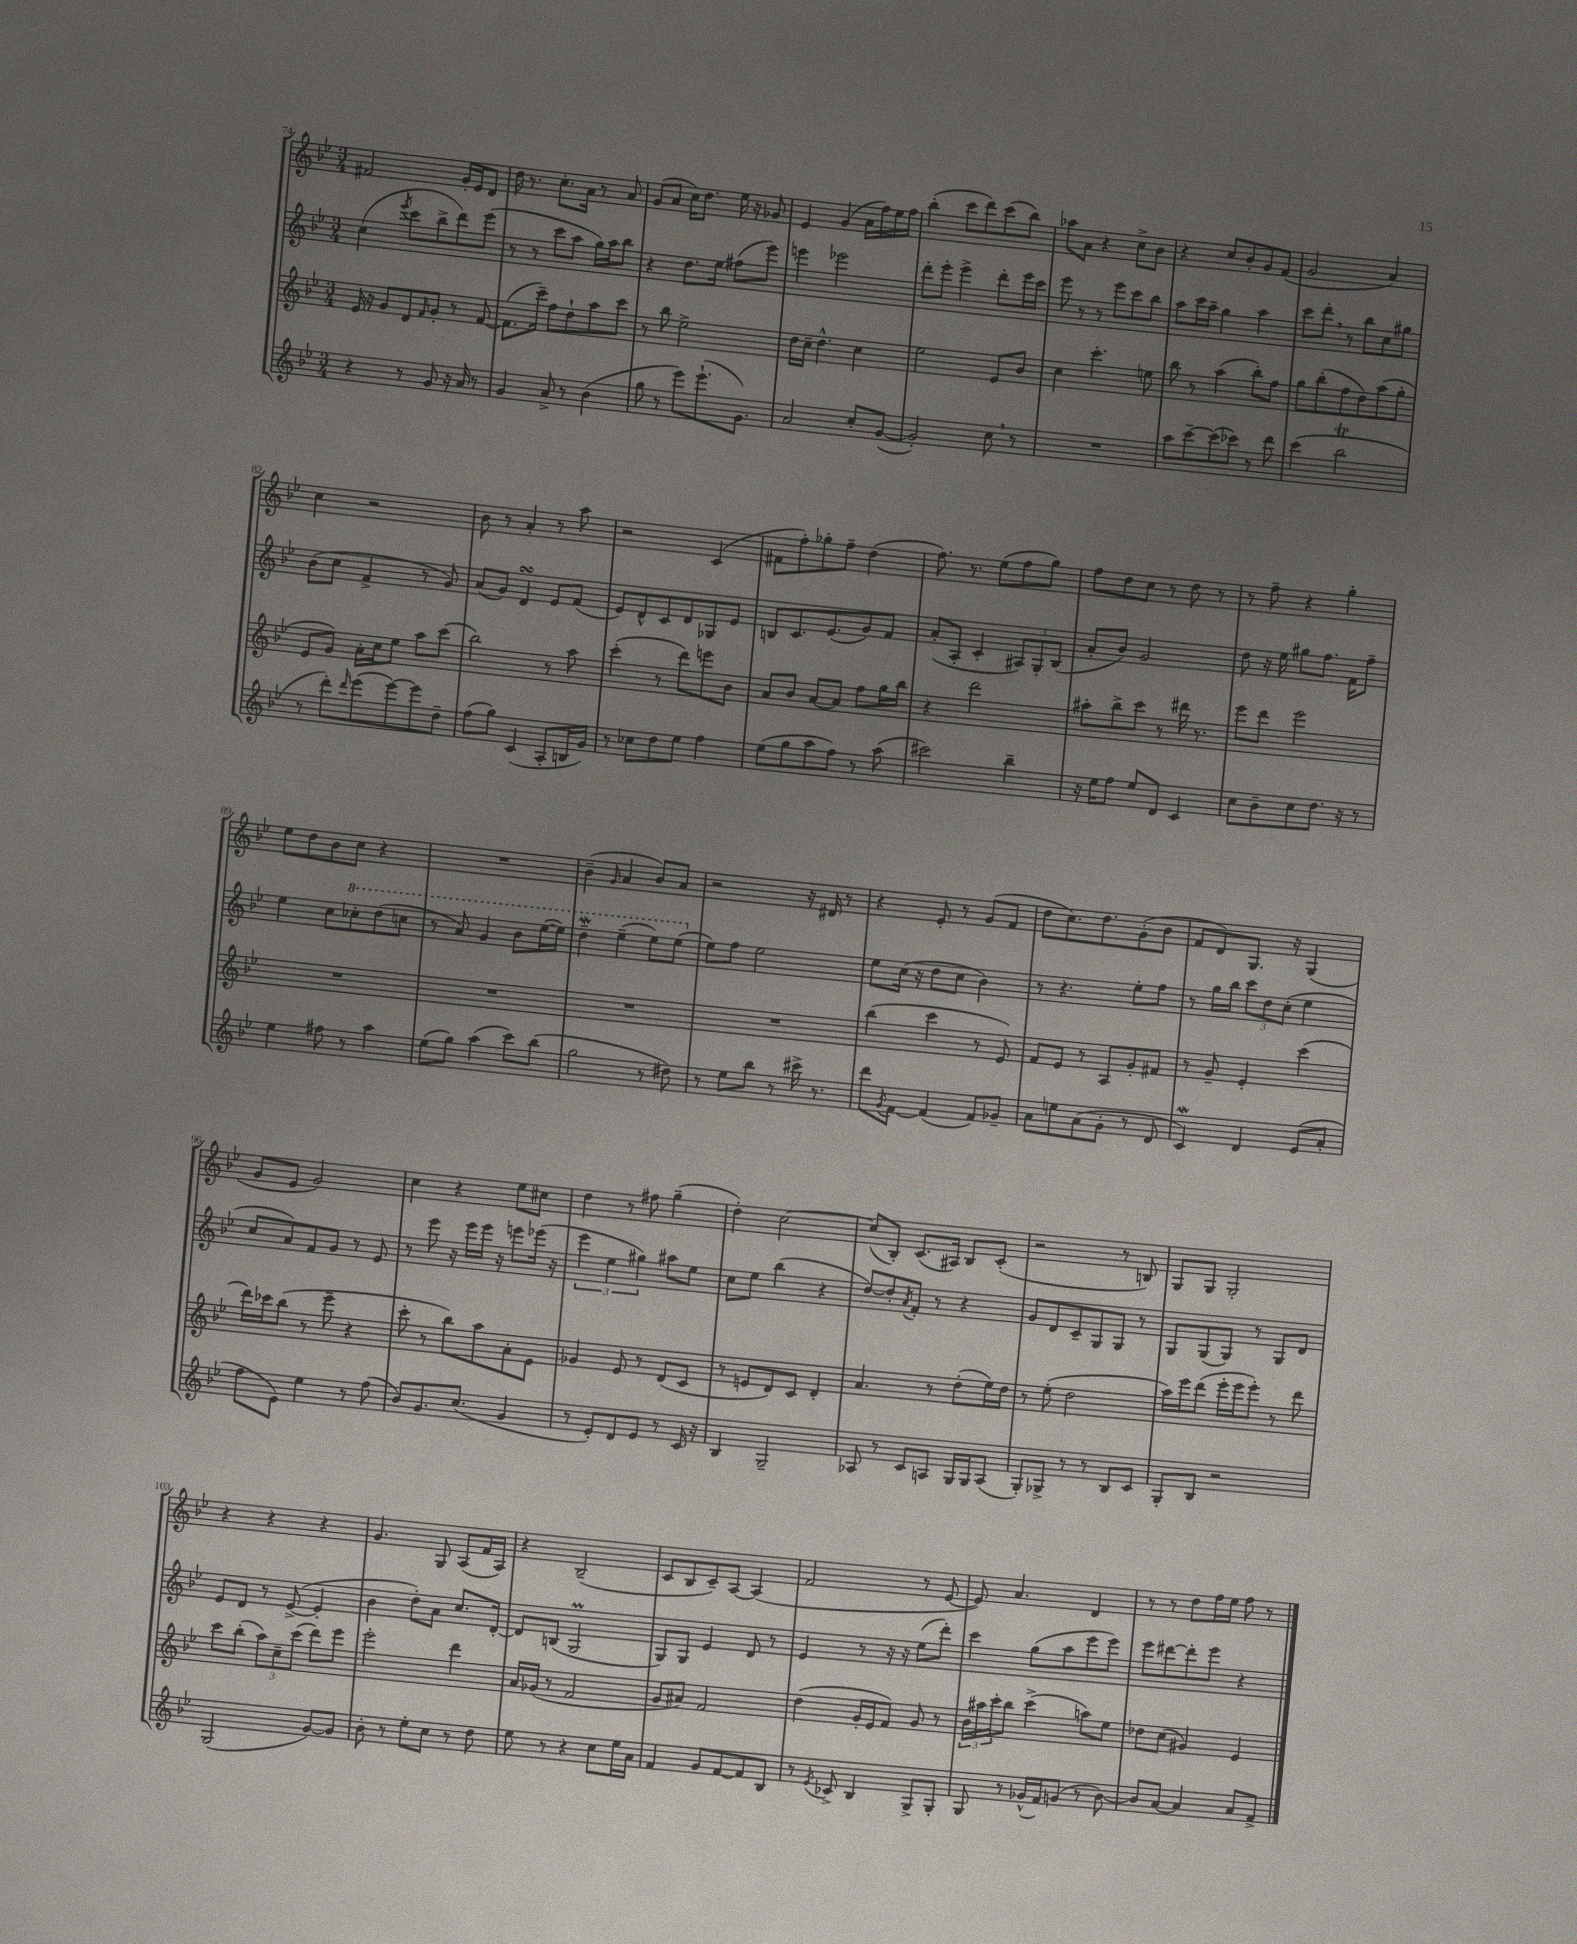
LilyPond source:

<<
\new StaffGroup <<
\new Staff = "s0" {
    \clef treble \key bes \major \numericTimeSignature \time 3/4
    fis'2 g'16-. ees'16 d'8 |
    d''16 r8. c''8.-. a'16 r8 a'8 |
    g'8( a'8 c''16) d''8. ees''16 r16 ges'8 |
    ees'4 g'4( a'16 f''16) ees''16 f''16 |
    bes''4-.( c'''8 d'''8) c'''8( bes''8) |
    aes''8 a'8 r4 c''8-> bes'8 |
    r4 c''8 bes'8-. g'8 f'8( |
    g'2 a'4) |
    c''4 r2 |
    bes'8 r8 a'4-. r8 a''8 |
    r2 c'4( |
    fis'8 f''8-.) ges''8-. f''8-- d''4( |
    f''8.) r8. ees''8( f''8 g''8) |
    f''8 d''8 c''8 r8 d''8 r8 |
    r8 f''8-- r4 g''4-. |
    ees''8 d''8 bes'8 c''8 r4 |
    R2. |
    bes'4--( \grace { g'16 } a'4 bes'8) a'8 |
    r2 r16 dis'16 r8 |
    r4 ees'8-. r8 g'8( f'8 |
    d''8 c''8.) d''8. g'8-.( bes'8 |
    f'8 d'8) g8. r16 g4( |
    g'8 ees'8 g'2) |
    c''4 r4 ees''8 cis''8 |
    d''4 r8 fis''8 g''4--( |
    d''4-.) c''2~ |
    c''8( bes8-.) c'8.( ais16) bes8 c'8-.( |
    r2 r8 b8) |
    g8 g8 g2-. |
    r4 r4 r4 |
    g'4. g8 a8( f'16 a16) |
    r4 bes2--( |
    c'8 bes8 c'8--) a8~ a4( |
    f'2 r8 ees'8~ |
    ees'8) a'4. d'4 |
    r8 r8 d''8 f''16 ees''16 f''8 r8 \bar "|." |
}
\new Staff = "s1" {
    \clef treble \key bes \major \numericTimeSignature \time 3/4
    c''4( \acciaccatura { ees'''8 } c'''8 bes''8-> d'''8) ees'''8( |
    r8 r8 c'''8 a''8 g''16) a''16 bes''8 |
    r4 d''8. ees''16 fis''8( ees'''8) |
    e'''4 ees'''2 |
    d'''8-. ees'''8-. ees'''4-> d'''8-. ees'''16 c'''16 |
    ees'''8 r8 r8 ees'''8 c'''8 bes''8 |
    a''8 c'''16 a''16-- g''4 a''4 |
    c'''8 d'''8-. \breathe r8 bes''8 c''8 gis''8 |
    bes'8( c''8 f'4-> r8 g'8) |
    a'8( g'8) d'4\turn ees'8 f'8( |
    ees'8) d'8-^ c'8 d'8 ges8 ees'8 |
    b8 c'8. ees'8.( g'8) f'8 |
    a'8-.( a8-. c'4-. \tuplet 3/2 { ais8) g8-. bes8( } |
    a'8-. bes'8) g'2 |
    d''8 r16 ees''16 gis''8 f''8. f'16 f''8-- |
    ees''4 c''8 \ottava #1 ces'''8-. d'''8( c'''8 |
    r8 a''8) g''4 bes''8 ees'''16~( ees'''16) |
    d'''4--\mordent ees'''4--( ees'''8) ees'''8( \ottava #0 |
    ees''8) f''8 ees''2 |
    ees''8 c''16( r16 d''8 c''8 bes'4) |
    r8 r4. ees''8-. f''8 |
    r8 g''16 bes''16 \tuplet 3/2 { c'''8 d''8 c''8-.( } ees''4 |
    c''8 a'8) f'8 g'8 r8 ees'8 |
    r8 ees'''8 r16 ees'''16 ees'''16 r16 e'''8 ees'''16( r16 |
    \tuplet 3/2 { ees'''4 ees''4 gis''4) } ais''8 ees''8 |
    c''8 ees''8 bes''4( r4 |
    d''8~) d''8-. \acciaccatura { a'8 } f'8-. r8 r4 |
    g'8 d'8 c'8-- g8 g8 r8 |
    g8 g8( g8) r8 g8 d'8 |
    ees'8 d'8 r8 ees'8~->( ees'4-. |
    bes'4 d''8-.) a'8 c''8. d'16~-. |
    d'8 b8( g2\prall |
    g8) g8 ees'4 d'8 r8 |
    ees'4 r8 r16 r16 ees''8( d'''8-.) |
    c'''4 g''8( a''8 ees'''8 ees'''8) |
    ees'''8 dis'''8~ dis'''8-. ees'''8 r4 \bar "|." |
}
\new Staff = "s2" {
    \clef treble \key bes \major \numericTimeSignature \time 3/4
    ees'16 r16 g'8 d'8 \grace { f'16 } g'8-. r8 f'8~ |
    f'8.( c'''16--) f''8 d''8-! a''8 c'''8 |
    r8 bes''8 ees''2-> |
    d''16 c''16-- d''4.-^ c''4 |
    ees''2 ees'8 bes'8 |
    c''4 c'''4.-. e''8 |
    bes''8 r8 a''4( bes''8-.) f''8 |
    g''8 bes''8-.( f''8 d''8) a''8( g''8-. |
    ees'8 g'8) a'16-. c''16 ees''8 a''8 c'''8( |
    bes''2) r8 a''8 |
    c'''4-.( r8 d'''8) e'''8 bes'8 |
    a'8 bes'8 a'8~ a'8 f''8 g''16 bes''16 |
    r4 d'''2 |
    ais''8-. bes''8-> c'''8 r8 dis'''16 r8. |
    ees'''8 d'''8 ees'''2 |
    R2. |
    R2. |
    R2. |
    R2. |
    bes''4( c'''4 r8 ees'8) |
    f'8 ees'8 r8 a8 g'8-. fis'8 |
    r8 g'8-- ees'4-. c'''4( |
    d'''16) ces'''16 bes''8( r8 ees'''8-- r4 |
    c'''8-. r8 bes''8) a''8 a'8-. ees'8 |
    ges'4 ees'8 r8 d'8( c'8 |
    r8 e'8 d'8) c'8 d'4-. |
    a'4. r8 d''8-.( ees''16) d''16 |
    r8 ees''8-.( d''2 |
    a''16) ees'''16 d'''8( ees'''16-. ees'''16 ees'''8-.) r8 d'''8 |
    c'''8 bes''8-.( \tuplet 3/2 { a''8) c''8-- c'''8( } d'''8) ees'''8 |
    ees'''2-. d'''4 |
    a'16 ges'16( r8 f'2 |
    g'8 ais'8) f'2 |
    d''4( g'16-. ees'16 f'8) g'8 r8 |
    \tuplet 3/2 { bes'16 ais''16 c'''16-. } bes''8 c'''4->( a''8) ees''8 |
    des''8 c''8( gis'4) ees'4 \bar "|." |
}
\new Staff = "s3" {
    \clef treble \key bes \major \numericTimeSignature \time 3/4
    r4 r8 g'8 r16 a'16 r8 |
    g'4 a'8-> r8 bes'4( |
    g''8 r8 ees'''8) ees'''8.-!( g'8.) |
    a'2 c''8-. g'8~( |
    g'2-.) c''8 \breathe r8 |
    R2. |
    a''8 c'''8~-- c'''8( ces'''8) r8 d'''8 |
    c'''4( bes''2\trill |
    r8 d'''8-.) \grace { d'''16 } ees'''8( ees'''8~) ees'''8 d''8-- |
    f''8( g''8) c'4( a8-. b16 g'16) |
    r8 ces''8 d''8 ees''8 f''4 |
    ees''8( g''8 a''8 f''8) r8 a''8( |
    cis'''2) bes''4-- |
    r16 ees''16 f''8 ees''8 d'8 c'4 |
    c''8 bes'8-- c''8 d''8. r16 r8 |
    ees''4 fis''8 r8 a''4 |
    ees''8( g''8) a''4( c'''8) bes''8( |
    g''2 r8 dis''8) |
    r8 ees''8 bes''8 r8 cis'''16-> r8. |
    d'''8 \acciaccatura { g'8 } f'8~ f'4( f'8) ges'8-- |
    a'8 e''8 a'8( g'8-. r8 d'8 |
    c'4\mordent) d'4 ees'8( a'8-. |
    f''8 ees'8) ees''4 r8 f''8( |
    bes'8) g'8. c''8.( g'4 |
    r8 ees'8-.) d'8 ees'8 r8 c'16 r16 |
    bes4 g2-- |
    aes8 r8 c'8 a8 g16 g16 a8( |
    g8-.) ges8-> r8 r8 bes8 c'8 |
    g8-. bes8 r2 |
    g2( g'8~) g'8 |
    bes'8-. r8 ees''8-. c''8 r8 d''8 |
    ees''8 r8 r4 c''8 ees''16 a'16 |
    f'4 g'8 f'8~ f'8 bes8 |
    r8 \acciaccatura { ees'8 } ces'8-> bes4 g8-> g8-. |
    g8 r8 ges'16-^( f'16) g'8( r8 bes'8~) |
    bes'8 a'8~ a'4 a'8 f'8-> \bar "|." |
}
>>
>>
\layout { \context { \Score currentBarNumber = #74 } }
